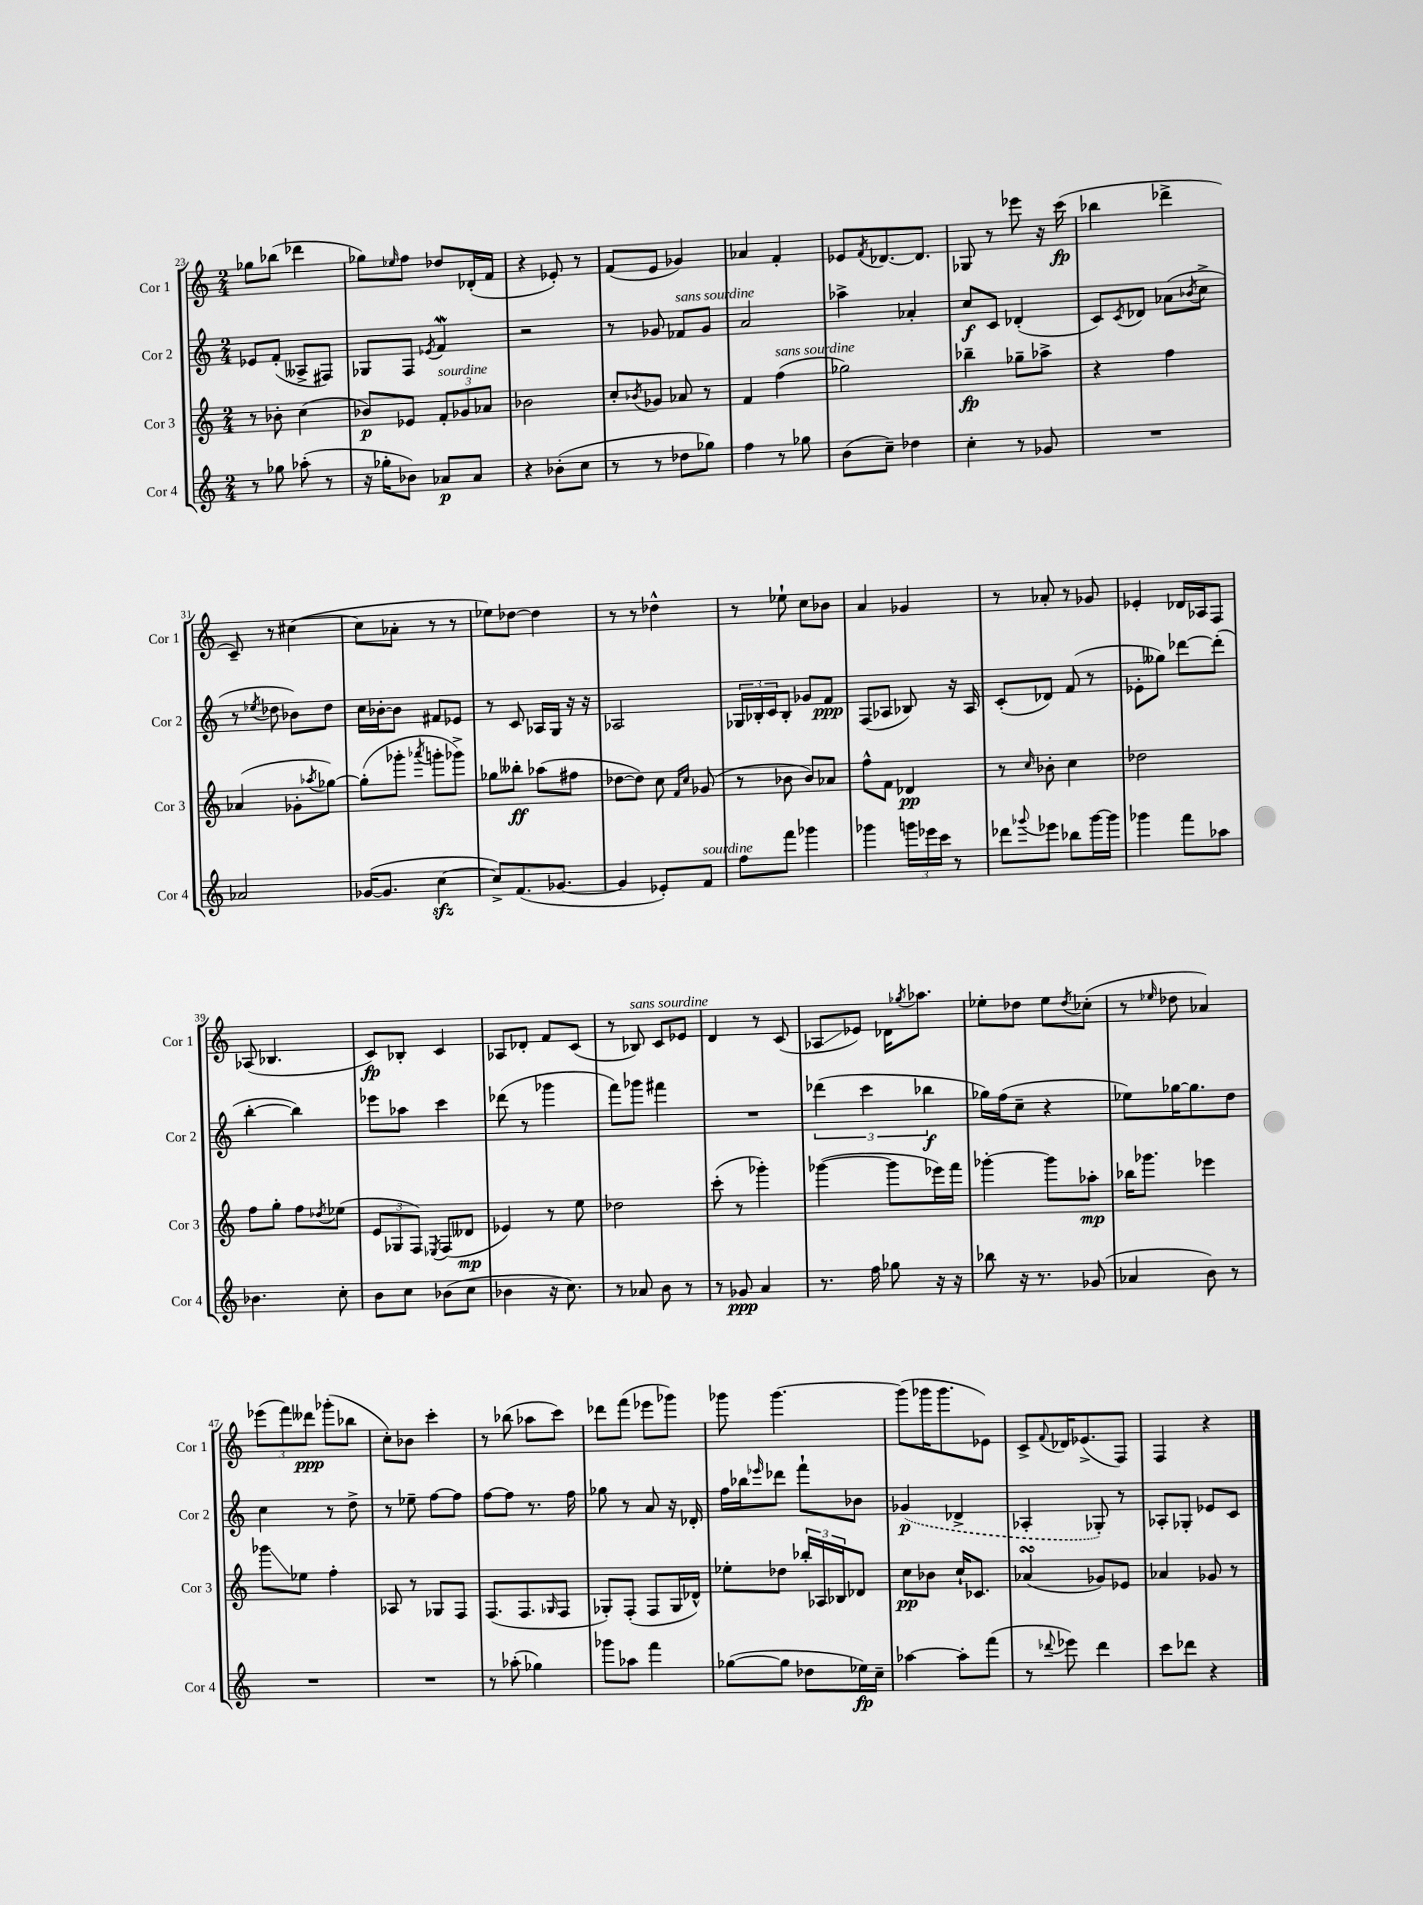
<<
\new StaffGroup <<
\new Staff = "s0" \with { instrumentName = "Cor 1" shortInstrumentName = "Cor 1" } {
    \clef treble \key c \major \numericTimeSignature \time 2/4
    ges''8 bes''8( des'''4 |
    ges''8) \grace { ees''16 } f''8 des''8 des'16-.( f'16 |
    r4 ees'8-.) r8 |
    f'8( e'8 ges'4) |
    aes'4 f'4-. |
    ees'8 \acciaccatura { f'8 } des'8.~ des'8. |
    ges8 r8 ees'''8 r16 c'''16\fp( |
    bes''4 des'''4-> |
    c'8--) r8 cis''4~( |
    cis''8 aes'8-. r8 r8 |
    ees''8) des''8~ des''4 |
    r8 r8 des''4-^ |
    r8 ees''8-! c''8 bes'8 |
    a'4 ges'4 |
    r8 aes'8-. r8 ges'8 |
    ees'4-. des'16 aes16 f8 |
    aes8( bes4. |
    c'8\fp) bes8-. c'4 |
    aes8 des'8-. f'8 c'8( |
    r8 bes8^\markup { \italic "sans sourdine" }) c'8 ees'8 |
    d'4 r8 c'8( |
    aes8\glissando ees'8) des'16 \acciaccatura { ges''8 } aes''8. |
    ees''8-. des''8 ees''8 \acciaccatura { des''8 } ces''8-.( |
    r8 \grace { ees''16 } des''8 aes'4) |
    \tuplet 3/2 { ees'''8( f'''8) deses'''8\ppp } ges'''8-.( bes''8 |
    c''8-.) bes'8 c'''4-. |
    r8 bes''8( aes''8 c'''8) |
    des'''8 f'''8( ees'''8 ges'''8) |
    ges'''8 ges'''4.~ |
    ges'''8( ges'''16 ges'''8. ees'8) |
    c'8-> \appoggiatura { f'8 } des'16 ees'8.->( f8) |
    f4 r4 \bar "|." |
}
\new Staff = "s1" \with { instrumentName = "Cor 2" shortInstrumentName = "Cor 2" } {
    \clef treble \key c \major \numericTimeSignature \time 2/4
    ees'8 f'8-.( aeses8-> fis8) |
    ges8 f8 \acciaccatura { ees'8 } f'4\mordent |
    r2 |
    r8 ges'8 fes'8^\markup { \italic "sans sourdine" } ges'8 |
    a'2 |
    aes''4-> aes'4-. |
    c''8\f c'8 des'4-.( |
    c'8) \acciaccatura { c'8 } des'8 aes'8( \acciaccatura { bes'8 } c''8-> |
    r8 \acciaccatura { ees''8 } des''8 bes'8) des''8 |
    c''16 bes'16~-. bes'8 fis'8 ees'8 |
    r8 c'8 aes16 g16 r16 r16 |
    aes2 |
    \tuplet 3/2 { ges16 bes16-. c'16 } bes8-. ges'8 f'8\ppp |
    f8( aes8 bes8) r16 aes16 |
    c'8-.( des'8) f'8( r8 |
    ees'8-. geses''8) des'''8~ des'''8-.( |
    b''4~-. b''4) |
    ees'''8 aes''8 c'''4 |
    des'''8( r8 ges'''4 |
    f'''8) ges'''8 fis'''4 |
    R2 |
    \tuplet 3/2 { des'''4( c'''4 bes''4\f } |
    ges''16) f''16( c''8-- r4 |
    ees''8) ges''16~ ges''8. d''8 |
    c''4 r8 d''8-> |
    r8 ees''8-- f''8~ f''8 |
    f''8~ f''8 r8. f''16 |
    ges''8 r8 a'8 r16 des'16-. |
    f''16 bes''16 \grace { ees'''16 } des'''8 f'''8-! bes'8 |
    \once \slurDashed ges'4\p( des'4-> |
    aes4-. ges8-.) r8 |
    aes8-. ges8-. ees'8 c'8 \bar "|." |
}
\new Staff = "s2" \with { instrumentName = "Cor 3" shortInstrumentName = "Cor 3" } {
    \clef treble \key c \major \numericTimeSignature \time 2/4
    r8 bes'8-. c''4( |
    bes'8\p) ees'8 \tuplet 3/2 { f'8-.^\markup { \italic "sourdine" } ges'8 aes'8 } |
    bes'2 |
    c''8-. \acciaccatura { bes'8 } ges'8 aes'8 r8 |
    f'4 f''4^\markup { \italic "sans sourdine" }( |
    ges''2) |
    bes''4--\fp ges''8-- aes''8-> |
    r4 f''4 |
    aes'4( ges'8-. \acciaccatura { aes''8 } ges''8~) |
    ges''8-.( ges'''8-. \acciaccatura { aes'''8 } g'''8-. ges'''8->) |
    ges''8 beses''8-.\ff aes''8( fis''8 |
    des''8~ des''8) c''8 \grace { f'16 c''16 } ges'8( |
    r8 bes'8 bes'8) aes'8 |
    f''8-^ f'8 des'4\pp |
    r8 \grace { c''16 } bes'8-. c''4 |
    des''2 |
    f''8 g''8-. f''8 \acciaccatura { des''8 } ees''8( |
    \tuplet 3/2 { e'8 ges8 f8) } \acciaccatura { ees8 } f8( deses'8\mp |
    ees'4) r8 e''8 |
    des''2 |
    c'''8-.( r8 ges'''4-.) |
    ges'''4~( ges'''8 ees'''16) f'''16 |
    ges'''4~-. ges'''8 aes''8-.\mp |
    bes''16 ges'''8. ees'''4 |
    ges'''8\glissando ees''8 f''4-. |
    aes8 r8 ges8 f8 |
    f8.( f8. \grace { ges16 } f8 |
    ges8-.) f8-.( f8 ges16 des'16-^) |
    ees''8-. des''8 \tuplet 3/2 { bes''16-. aes16 bes16 } des'8 |
    c''8\pp bes'8 c''16-! ces'8. |
    aes'4\turn( ges'8) ees'8 |
    aes'4 ges'8 r8 \bar "|." |
}
\new Staff = "s3" \with { instrumentName = "Cor 4" shortInstrumentName = "Cor 4" } {
    \clef treble \key c \major \numericTimeSignature \time 2/4
    r8 ges''8 aes''8-.( r8 |
    r16 ges''16-. bes'8) aes'8\p aes'8 |
    r4 bes'8-.( c''8 |
    r8 r8 des''8 ges''8) |
    f''4 r8 ges''8 |
    b'8( c''8--) des''4 |
    c''4-. r8 ges'8 |
    R2 |
    aes'2 |
    ges'16~( ges'8. c''4~\sfz |
    c''8->) f'8.( ges'8.~ |
    ges'4 ees'8-.) f'8^\markup { \italic "sourdine" } |
    f''8 f'''8 ges'''4 |
    ges'''4 \tuplet 3/2 { g'''16 ees'''16 c'''16 } r8 |
    des'''8 \appoggiatura { ges'''8 } ees'''8 bes''8 ges'''16~ ges'''16 |
    ges'''4 f'''8 aes''8 |
    bes'4. c''8-. |
    b'8 c''8 bes'8( c''8 |
    bes'4 r16 c''8.) |
    r8 aes'8 b'8 r8 |
    r8 ges'8\ppp a'4 |
    r8. f''16 ges''8 r16 r16 |
    bes''8 r16 r8. ges'8( |
    aes'4 b'8) r8 |
    R2 |
    R2 |
    r8 aes''8-.( ges''4) |
    ges'''8 aes''8 f'''4 |
    ges''8~( ges''8 des''8 ees''16\fp) c''16-- |
    aes''4~ aes''8-. f'''8( |
    r8 \appoggiatura { des'''8 } ees'''8) des'''4 |
    c'''8 des'''8 r4 \bar "|." |
}
>>
>>
\layout { \context { \Score currentBarNumber = #23 } }
